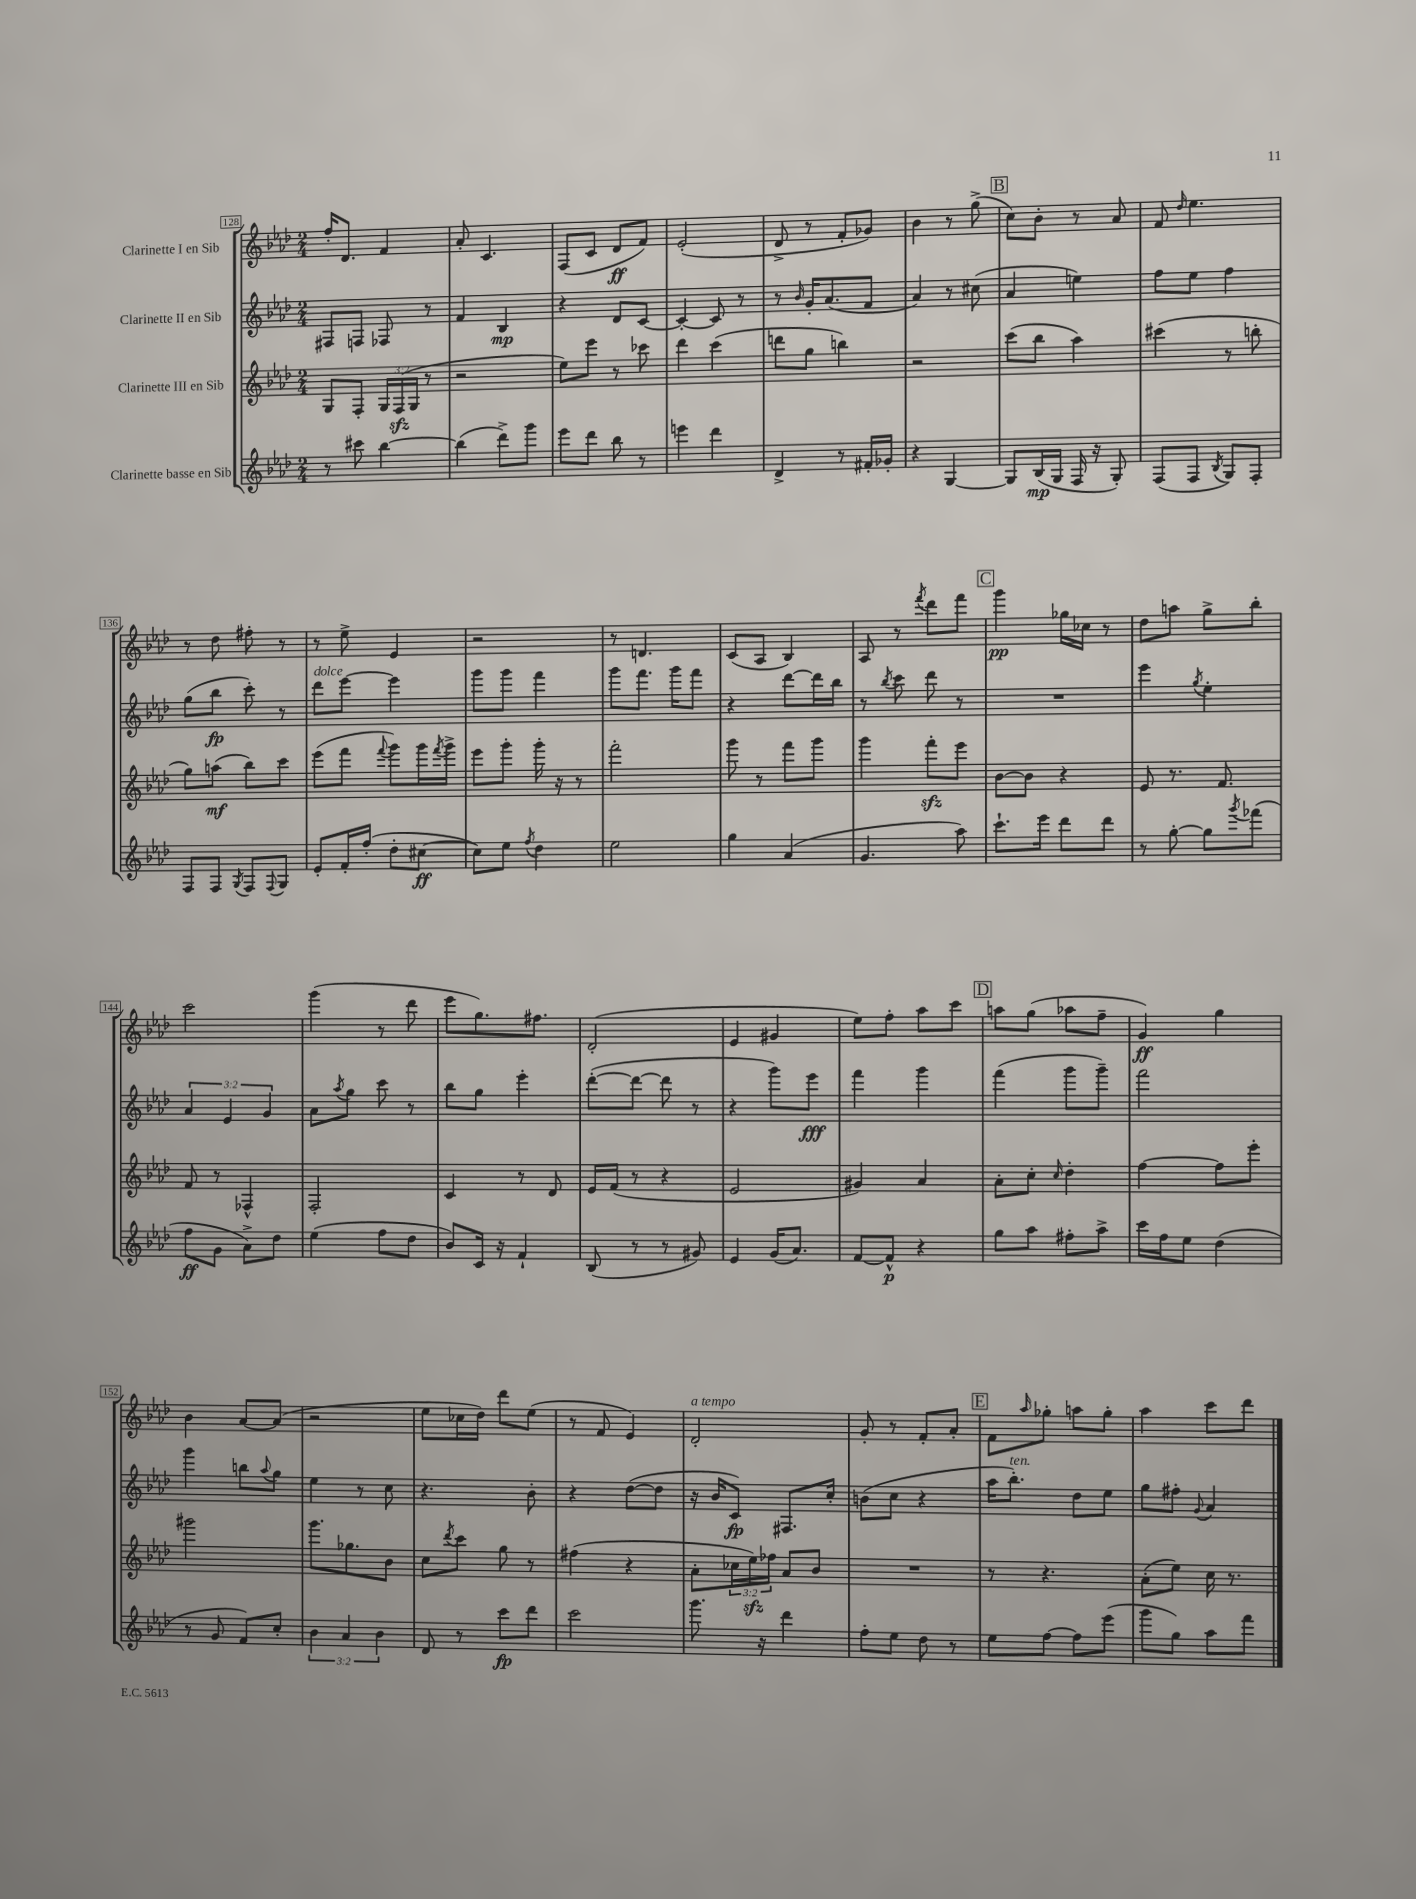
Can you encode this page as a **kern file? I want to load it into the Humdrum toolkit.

**kern	**dynam	**kern	**dynam	**kern	**dynam	**kern	**dynam
*part4	*part4	*part3	*part3	*part2	*part2	*part1	*part1
*staff4	*staff4	*staff3	*staff3	*staff2	*staff2	*staff1	*staff1
*I"Clarinette basse en Sib	*	*I"Clarinette III en Sib	*	*I"Clarinette II en Sib	*	*I"Clarinette I en Sib	*
*clefG2	*	*clefG2	*	*clefG2	*	*clefG2	*
*k[b-e-a-d-]	*	*k[b-e-a-d-]	*	*k[b-e-a-d-]	*	*k[b-e-a-d-]	*
*M2/4	*	*M2/4	*	*M2/4	*	*M2/4	*
=128	=128	=128	=128	=128	=128	=128	=128
8r	.	8G/L	.	8F#X/L	.	16ff'/KL	.
.	.	.	.	.	.	8.d-/J	.
8ccc#X\	.	8F'/J	.	8Fn/J	.	.	.
[4bb-\	.	24G/LL	.	8F-X/	.	4f/	.
.	.	(24Fzz/	.	.	.	.	.
.	.	24G/JJ	.	.	.	.	.
.	.	8r	.	8r	.	.	.
=129	=129	=129	=129	=129	=129	=129	=129
(4bb-\]	.	2r	.	4f/	.	8a-'/	.
.	.	.	.	.	.	4.c/	.
8ddd-^\L)	.	.	.	4B-/	mp	.	.
8ggg\J	.	.	.	.	.	.	.
=130	=130	=130	=130	=130	=130	=130	=130
8eee-\L	.	8ee-\L)	.	4r	.	(8F/L	.
8ddd-\J	.	8eee-\J	.	.	.	8c/J	.
8bb-\	.	8r	.	8d-/L	.	8d-/L	ff
8r	.	8ccc-X\	.	[8c/J	.	8f/J)	.
=131	=131	=131	=131	=131	=131	=131	=131
4eeen\	.	4ddd-\	.	4c'/_	.	(2e-'/	.
4ddd-\	.	(4ccc\	.	8c/]	.	.	.
.	.	.	.	8r	.	.	.
=132	=132	=132	=132	=132	=132	=132	=132
4d-^/	.	8dddn\L	.	8r	.	8d-^/	.
.	.	.	.	16qqb-/	.	.	.
.	.	8gg\J	.	16g'/KL	.	8r	.
.	.	.	.	(8.a-/	.	.	.
8r	.	4bbn\)	.	.	.	8f'/L	.
16f#X'/LL	.	.	.	8f/J	.	8g-X/J)	.
16g-X'/JJ	.	.	.	.	.	.	.
=133	=133	=133	=133	=133	=133	=133	=133
4r	.	2r	.	4a-/)	.	4b-\	.
[4G/	.	.	.	8r	.	8r	.
.	.	.	.	(8cc#X\	.	(8gg^\	.
!!LO:REH:place=s1:t=B
=134	=134	=134	=134	=134	=134	=134	=134
8G/L]	.	(8ccc\L	.	4a-/	.	8cc\L)	.
(16B-/L	mp	8bb-\J	.	.	.	8b-'\J	.
16G/JJ	.	.	.	.	.	.	.
16F/	.	4aa-\)	.	4een\)	.	8r	.
16r	.	.	.	.	.	.	.
8G'/)	.	.	.	.	.	8a-/	.
=135	=135	=135	=135	=135	=135	=135	=135
(8F/L	.	(4ccc#X\	.	8ff\L	.	8f/	.
.	.	.	.	.	.	16qqdd-/	.
8F/J	.	.	.	8ee-\J	.	4.ee-\	.
8qB-/	.	.	.	.	.	.	.
8G/L)	.	8r	.	4ff\	.	.	.
8F'/J	.	8bbn'\	.	.	.	.	.
!!LO:LB:g=z
=136	=136	=136	=136	=136	=136	=136	=136
8F/L	.	8gg\L)	.	(8gg\L	.	8r	.
8F/J	.	(8aan\J	mf	8bb-\J	fp	8dd-\	.
8qG/	.	.	.	.	.	.	.
8F/L	.	8bb-\L)	.	8ccc'\)	.	8ff#X'\	.
8qqF/	.	.	.	.	.	.	.
8G/J	.	8ccc\J	.	8r	.	8r	.
=137	=137	=137	=137	=137	=137	=137	=137
!	!	!	!	!LO:TX:a:i:t=dolce	!	!	!
8e-'/L	.	(8eee-\L	.	8ddd-\L	.	8r	.
16f'/L	.	8fff\J	.	[8eee-\J	.	8ee-^\	.
(16ff'/JJ	.	.	.	.	.	.	.
.	.	8qqfff/	.	.	.	.	.
8dd-'\L	.	8ggg\L)	.	4eee-\]	.	4e-/	.
[8cc#X\J	ff	16ggg\L	.	.	.	.	.
.	.	8qfff/	.	.	.	.	.
.	.	16ggg^\JJ	.	.	.	.	.
=138	=138	=138	=138	=138	=138	=138	=138
8cc#\L])	.	8eee-\L	.	8ggg\L	.	2r	.
8ee-\J	.	8ggg'\J	.	8ggg\J	.	.	.
8qff/	.	.	.	.	.	.	.
4dd-\	.	16ggg'\	.	4fff\	.	.	.
.	.	16r	.	.	.	.	.
.	.	8r	.	.	.	.	.
=139	=139	=139	=139	=139	=139	=139	=139
2ee-\	.	2fff'\	.	8ggg\L	.	8r	.
.	.	.	.	8.fff\J	.	4.dn/	.
.	.	.	.	16ggg\KL	.	.	.
.	.	.	.	8fff\J	.	.	.
=140	=140	=140	=140	=140	=140	=140	=140
4gg\	.	8ggg\	.	4r	.	(8c/L	.
.	.	8r	.	.	.	8A-/J	.
(4a-/	.	8fff\L	.	[8ddd-\L	.	4B-/)	.
.	.	8ggg\J	.	16ddd-\L]	.	.	.
.	.	.	.	16bb-\JJ	.	.	.
=141	=141	=141	=141	=141	=141	=141	=141
4.g/	.	4ggg\	.	8r	.	8A-/	.
.	.	.	.	8qbb-/	.	.	.
.	.	.	.	8ccc\	.	8r	.
.	.	.	.	.	.	8qfff/	.
.	.	8fffzz'\L	.	8ddd-\	.	8ddd-\L	.
8aa-\)	.	8eee-\J	.	8r	.	8fff\J	.
!!LO:REH:place=s1:t=C
=142	=142	=142	=142	=142	=142	=142	=142
8.ccc`\L	.	[8b-\L	.	2r	.	4ggg\	pp
.	.	8b-\J]	.	.	.	.	.
16eee-\Jk	.	.	.	.	.	.	.
8ddd-\L	.	4r	.	.	.	16gg-X\LL	.
.	.	.	.	.	.	16cc-X\JJ	.
8ddd-\J	.	.	.	.	.	8r	.
=143	=143	=143	=143	=143	=143	=143	=143
8r	.	8e-/	.	4eee-\	.	8dd-\L	.
[8gg'\	.	8.r	.	.	.	8aan\J	.
.	.	.	.	8qgg/	.	.	.
8gg\L]	.	.	.	4ee-'\	.	8gg^\L	.
.	.	8.f/	.	.	.	.	.
8qggg/	.	.	.	.	.	.	.
(8fff-X\J	.	.	.	.	.	8bb-'\J	.
!!LO:LB:g=z
=144	=144	=144	=144	=144	=144	=144	=144
8ff\L	ff	8f/	.	6a-/	.	2ccc\	.
8g\J	.	8r	.	.	.	.	.
.	.	.	.	6e-/	.	.	.
8a-^\L)	.	4F-X^^/	.	.	.	.	.
.	.	.	.	6g/	.	.	.
8dd-\J	.	.	.	.	.	.	.
=145	=145	=145	=145	=145	=145	=145	=145
(4ee-\	.	2F'/	.	8a-\L	.	(4ggg\	.
.	.	.	.	8qaa-/	.	.	.
.	.	.	.	8gg\J	.	.	.
8ff\L	.	.	.	8ccc\	.	8r	.
8dd-\J	.	.	.	8r	.	8ddd-\	.
=146	=146	=146	=146	=146	=146	=146	=146
8b-/L)	.	4c/	.	8bb-\L	.	8eee-\L	.
16c/Jk	.	.	.	8gg\J	.	8.gg\)	.
16r	.	.	.	.	.	.	.
4f`/	.	8r	.	4eee-'\	.	.	.
.	.	.	.	.	.	8.ff#X\J	.
.	.	8d-/	.	.	.	.	.
=147	=147	=147	=147	=147	=147	=147	=147
(8B-/	.	16e-/LL	.	([8ddd-'\L	.	(2d-'/	.
.	.	(16f/JJ	.	.	.	.	.
8r	.	8r	.	8ddd-\J_	.	.	.
8r	.	4r	.	8ddd-\]	.	.	.
8g#X/)	.	.	.	8r	.	.	.
=148	=148	=148	=148	=148	=148	=148	=148
4e-/	.	2e-/	.	4r	.	4e-/	.
(16g/KL	.	.	.	8ggg\L)	.	4g#X/	.
8.a-/J)	.	.	.	.	.	.	.
.	.	.	.	8eee-\J	fff	.	.
=149	=149	=149	=149	=149	=149	=149	=149
[8f/L	.	4g#X/)	.	4fff\	.	8ee-\L)	.
8f^^/J]	p	.	.	.	.	8ff'\J	.
4r	.	4a-/	.	4ggg\	.	8aa-\L	.
.	.	.	.	.	.	8ccc\J	.
!!LO:REH:place=s1:t=D
=150	=150	=150	=150	=150	=150	=150	=150
8gg\L	.	8a-'\L	.	(4fff\	.	8aan\L	.
8aa-\J	.	8cc'\J	.	.	.	(8gg\J	.
.	.	16qqcc/	.	.	.	.	.
8ff#X'\L	.	4dd-'\	.	8ggg\L	.	8aa-X\L	.
8aa-^\J	.	.	.	8ggg~\J)	.	8ff~\J	.
=151	=151	=151	=151	=151	=151	=151	=151
16ccc\LL	.	[4ff\	.	2fff\	.	4g/)	ff
16ff\J	.	.	.	.	.	.	.
8ee-\J	.	.	.	.	.	.	.
(4dd-\	.	8ff\L]	.	.	.	4gg\	.
.	.	8eee-'\J	.	.	.	.	.
!!LO:LB:g=z
=152	=152	=152	=152	=152	=152	=152	=152
8r	.	2ggg#X\	.	4ggg\	.	4b-\	.
8g/	.	.	.	.	.	.	.
8f/L)	.	.	.	8bbn\L	.	[8a-/L	.
.	.	.	.	8qqaa-/	.	.	.
8cc'/J	.	.	.	8gg\J	.	(8a-/J]	.
=153	=153	=153	=153	=153	=153	=153	=153
6b-\	.	8.ggg\L	.	4ee-\	.	2r	.
6a-/	.	.	.	.	.	.	.
.	.	8.gg-X\	.	.	.	.	.
.	.	.	.	8r	.	.	.
6b-\	.	.	.	.	.	.	.
.	.	8b-\J	.	8cc\	.	.	.
=154	=154	=154	=154	=154	=154	=154	=154
8d-/	.	8cc\L	.	4.r	.	8ee-\L	.
.	.	8qddd-/	.	.	.	.	.
8r	.	8ccc\J	.	.	.	16cc-X\L	.
.	.	.	.	.	.	16dd-\JJ)	.
8ccc\L	fp	8gg\	.	.	.	8ddd-\L	.
8ddd-\J	.	8r	.	8b-'\	.	(8ee-\J	.
=155	=155	=155	=155	=155	=155	=155	=155
2ccc\	.	(4ff#X\	.	4r	.	8r	.
.	.	.	.	.	.	8f/	.
.	.	4r	.	([8dd-\L	.	4e-/)	.
.	.	.	.	8dd-\J]	.	.	.
=156	=156	=156	=156	=156	=156	=156	=156
!	!	!	!	!	!	!LO:TX:a:i:t=a tempo	!
8.ggg\	.	8a-'\L	.	16r	.	2d-'/	.
.	.	.	.	16b-/KL	.	.	.
.	.	24cc-X\L	.	8c/J)	fp	.	.
.	.	24ee-zz\)	.	.	.	.	.
16r	.	.	.	.	.	.	.
.	.	24ff-X\JJ	.	.	.	.	.
4ddd-\	.	8a-/L	.	8.F#X/L	.	.	.
.	.	8b-/J	.	.	.	.	.
.	.	.	.	16cc'/Jk	.	.	.
=157	=157	=157	=157	=157	=157	=157	=157
8ff'\L	.	2r	.	(8bn\L	.	8g'/	.
8ee-\J	.	.	.	8cc\J	.	8r	.
8dd-\	.	.	.	4r	.	8f'/L	.
8r	.	.	.	.	.	8a-'/J	.
!!LO:REH:place=s1:t=E
=158	=158	=158	=158	=158	=158	=158	=158
8ee-\L	.	8r	.	16aa-\KL	.	8f\L	.
!	!	!	!	!LO:TX:a:i:t=ten.	!	!	!
.	.	.	.	8.bb-'\J)	.	.	.
.	.	.	.	.	.	16qqaa-/	.
[8ff\J	.	4.r	.	.	.	8gg-X'\J	.
8ff\L]	.	.	.	8dd-\L	.	8aan\L	.
(8eee-\J	.	.	.	8ee-\J	.	8gg-'\J	.
=159	=159	=159	=159	=159	=159	=159	=159
8ggg\L	.	(8a-'\L	.	8gg\L	.	4aa-\	.
8gg\J)	.	8ee-\J)	.	8ff#X'\J	.	.	.
.	.	.	.	8qqg/	.	.	.
8aa-\L	.	16cc\	.	4a-/	.	8ccc\L	.
.	.	8.r	.	.	.	.	.
8fff\J	.	.	.	.	.	8ddd-\J	.
==	==	==	==	==	==	==	==
*-	*-	*-	*-	*-	*-	*-	*-
